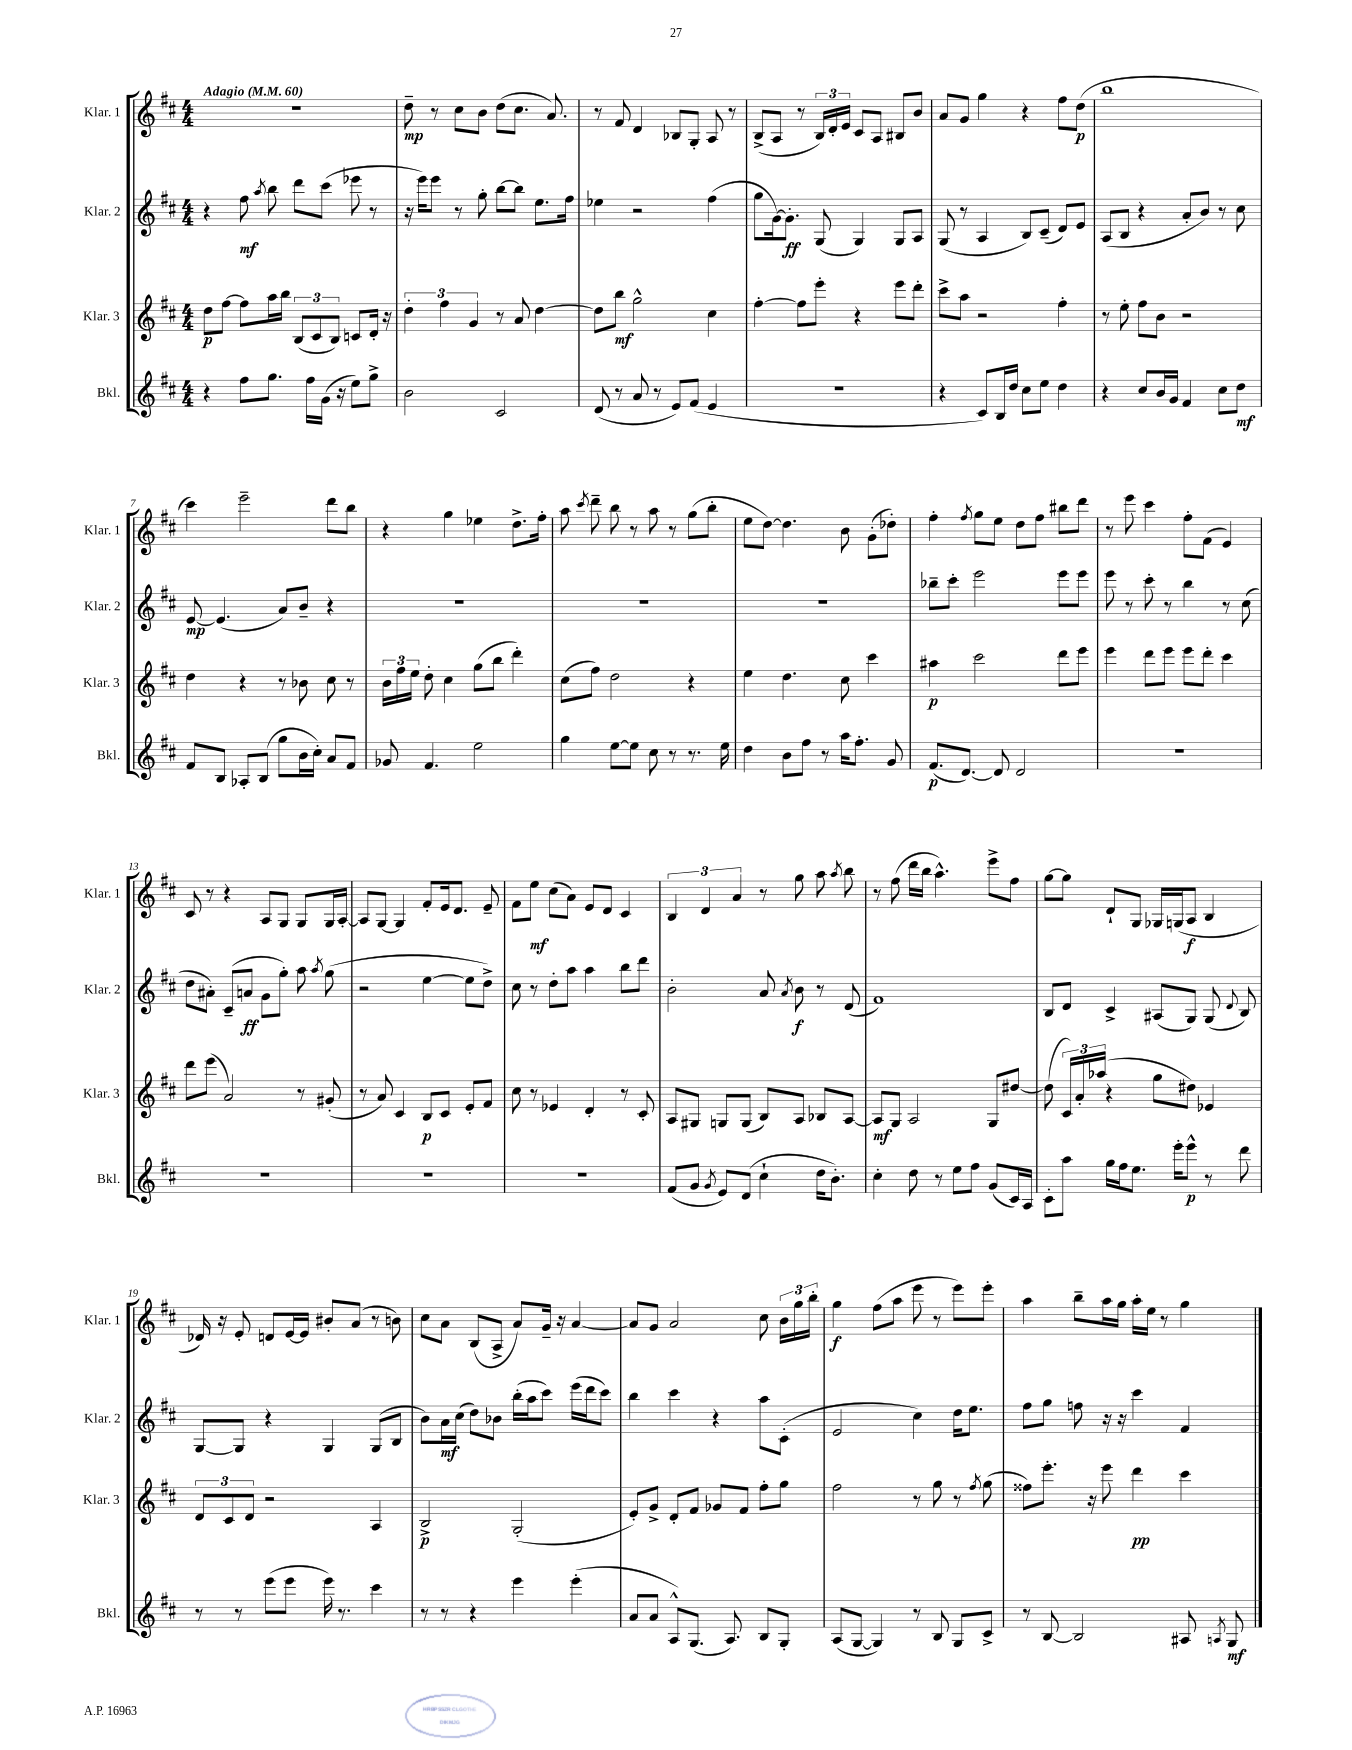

**kern	**kern	**kern	**kern
*staff4	*staff3	*staff2	*staff1
*clefG2	*clefG2	*clefG2	*clefG2
*k[f#c#]	*k[f#c#]	*k[f#c#]	*k[f#c#]
*M4/4	*M4/4	*M4/4	*M4/4
*MM60	*MM60	*MM60	*MM60
4r	8dd\L	4r	1r
.	[8ff#\J	.	.
8ff#\L	8ff#\]L	8ff#\	.
.	.	8qaa/	.
8.gg\J	16aa\L	8bb\	.
.	16bb\JJ	.	.
.	(12B/L	8ddd\L	.
16ff#\LL	.	.	.
.	12c#/	.	.
(16g\JJ	.	(8ccc#\J	.
.	12B/J)	.	.
16r	.	.	.
8ee\L)	8c/L	8eee-\	.
8gg^\J	16d'/Jk	8r	.
.	16r	.	.
=	=	=	=
2b\	6dd'\	16r	8dd~\
.	.	16eee\LK)	.
.	.	8eee\J	8r
.	6ff#\	.	.
.	.	8r	8cc#\L
.	6g/	.	.
.	.	8gg'\	8b\J
2c#/	8r	[8bb\L	(8dd\L
.	8a/	8bb\]J	8.cc#\J
.	[4dd\	8.ee\L	.
.	.	.	8.a/)
.	.	16ff#\Jk	.
=	=	=	=
(8d/	8dd\]L	4ee-\	8r
8r	8bb\J	.	8f#/
8a/	2gg^^\	2r	4d/
8r	.	.	.
8e/L)	.	.	8B-/L
(8f#/J	.	.	8G'/J
4e/	4cc#\	(4ff#\	8A/
.	.	.	8r
=	=	=	=
1r	[4ff#'\	8gg\L	(8B^/L
.	.	[16g\k)	8A/J
.	.	8.g'\]J	.
.	8ff#\]L	.	8r
.	8eee'\J	(8G/	24B/LL)
.	.	.	24d'/
.	.	.	24e/JJ
.	4r	4G/)	8c#/L
.	.	.	8A/J
.	8eee\L	8G/L	8B#/L
.	8ddd'\J	8A/J	8b/J
=	=	=	=
4r	8ccc#^\L	(8G/	8a/L
.	8aa\J	8r	8g/J
8c#/L)	2r	4A/	4gg\
16B/L	.	.	.
16dd/JJ	.	.	.
8cc#\L	.	8B/L)	4r
8ee\J	.	(8c#~/J	.
4dd\	4ff#'\	8d/L)	8ff#\L
.	.	8e/J	(8dd\J
=	=	=	=
4r	8r	(8A/L	1bb
.	8ee'\	8B/J	.
8cc#/L	8ff#\L	4r	.
16b/L	8b\J	.	.
16g/JJ	.	.	.
4f#/	2r	8a'/L	.
.	.	8b/J)	.
8cc#\L	.	8r	.
8dd\J	.	8cc#\	.
=	=	=	=
8f#/L	4dd\	[8e/	4ccc#\)
8B/J	.	(4.e/]	.
8A-'/L	4r	.	2eee~\
(8B/J	.	.	.
8gg\L	8r	8a/L)	.
16b\L	8b-\	8b~/J	.
16cc#'\JJ)	.	.	.
8a/L	8cc#\	4r	8ddd\L
8f#/J	8r	.	8bb\J
=	=	=	=
8g-/	24b\LL	1r	4r
.	24ff#\	.	.
.	24ee\JJ	.	.
4.f#/	8dd'\	.	.
.	4cc#\	.	4gg\
2ee\	(8gg\L	.	4ee-\
.	8bb\J	.	.
.	4ddd'\)	.	8.dd^\L
.	.	.	16ff#'\Jk
=	=	=	=
4gg\	(8cc#\L	1r	8aa\
.	.	.	8qccc#/
.	8ff#\J)	.	8ddd~\
[8ee\L	2dd\	.	8bb\
8ee\]J	.	.	8r
8cc#\	.	.	8aa\
8r	.	.	8r
8.r	4r	.	(8gg\L
.	.	.	8bb'\J
16ee\	.	.	.
=	=	=	=
4dd\	4ee\	1r	8ee\L
.	.	.	[8dd\J)
8b\L	4.dd\	.	4.dd\]
8ff#\J	.	.	.
8r	.	.	.
16aa\LK	8cc#\	.	8b\
8.ff#'\J	.	.	.
.	4ccc#\	.	(8g'\L
8g/	.	.	8dd-'\J)
=	=	=	=
(8.f#/L	4aa#\	8bb-~\L	4ff#'\
.	.	8ccc#'\J	.
[8.d/J)	.	.	.
.	.	.	8qff#/
.	2ccc#\	2eee\	8gg\L
8d/]	.	.	8ee\J
2d/	.	.	8dd\L
.	.	.	8ff#\J
.	8ddd\L	8eee\L	8bb#\L
.	8eee\J	8eee\J	8ddd\J
=	=	=	=
1r	4eee\	8eee\	8r
.	.	8r	8eee\
.	8ddd\L	8ccc#'\	4ccc#\
.	8eee\J	8r	.
.	8eee\L	4bb\	8ff#'\L
.	8ddd'\J	.	(8f#\J
.	4ccc#\	8r	4e/)
.	.	(8cc#\	.
=	=	=	=
1r	8ddd\L	8dd\L	8c#/
.	(8eee\J	8a#'\J)	8r
.	2a/)	(8c#~/L	4r
.	.	8a/J	.
.	.	8g\L	8A/L
.	.	8gg'\J)	8G/J
.	8r	8aa\	8G/L
.	.	8qaa/	.
.	(8g#'/	(8gg\	16G/L
.	.	.	[16A'/JJ
=	=	=	=
1r	8r	2r	8A/]L
.	8a/)	.	[8G/J
.	4c#/	.	4G/]
.	8B/L	[4ee\	8f#'/L
.	8c#/J	.	16e/k
.	.	.	8.d/J
.	8e'/L	8ee\]L	.
.	8f#/J	8dd^\J)	8e~/
=	=	=	=
1r	8cc#\	8cc#\	8f#\L
.	8r	8r	8ee\J
.	4e-/	8dd'\L	(8cc#\L
.	.	8aa\J	8a\J)
.	4d'/	4aa\	8e/L
.	.	.	8d/J
.	8r	8bb\L	4c#/
.	8c#'/	8ddd\J	.
=	=	=	=
(8f#/L	8A/L	2b'\	6B/
8g/J	8G#/J	.	.
.	.	.	6d/
8qg/	.	.	.
8e/L)	8G/L	.	.
.	.	.	6a/
(8d/J	(8G/J	.	.
4cc#`\	8B/L)	8a/	8r
.	.	8qa/	.
.	8A/J	8b\	8gg\
16dd\LK	8B-/L	8r	8aa\
8.b'\J)	.	.	.
.	.	.	8qaa/
.	[8A/J	(8d/	8bb\
=	=	=	=
4cc#'\	8A/]L	1f#)	8r
.	8G/J	.	(8ff#\
8dd\	2A/	.	16ddd\LL
.	.	.	16bb\JJ
8r	.	.	4.aa^^\)
8ee\L	.	.	.
8ff#\J	.	.	.
(8g/L	8G/L	.	8eee^\L
16c#/L)	[8dd#/J	.	8ff#\J
16A/JJ	.	.	.
=	=	=	=
8c#'\L	(8dd#\]	8B/L	[8gg\L
8aa\J	24c#/LL)	8d/J	8gg\]J
.	24a'/	.	.
.	(24aa-/JJ	.	.
16gg\LL	4r	4c#^/	8d`/L
16ff#\J	.	.	.
8.ee\J	.	.	8G/J
.	8gg\L	(8A#/L	16G-/LL
16eee'\LK	.	.	(16G/J
8eee^^\J	8dd#\J)	8G/J)	8A/J
8r	4e-/	(8G/	4B/
.	.	8qqd/	.
8ddd\	.	8B/)	.
=	=	=	=
8r	12d/L	[8G/L	16d-/)
.	.	.	16r
.	12c#/	.	.
8r	.	8G/]J	8e'/
.	12d/J	.	.
(8eee\L	2r	4r	8d/L
8eee\J	.	.	[16e/L
.	.	.	16e/]JJ
16eee\)	.	4G/	8b#'/L
8.r	.	.	.
.	.	.	(8a/J
4ccc#\	4A/	(8G/L	8r
.	.	8B/J	8b\)
=	=	=	=
8r	2B^/	8b\L)	8cc#\L
8r	.	16a\L	8a\J
.	.	(16cc#\JJ	.
4r	.	8dd\L)	(8B/L
.	.	8b-\J	8A^/J
4eee\	(2G'/	(16bb'\LL	8a/L)
.	.	16aa\J	.
.	.	8ccc#\J)	16g~/Jk
.	.	.	16r
(4eee'\	.	(16eee\LL	[4a/
.	.	16ddd\J	.
.	.	8ccc#\J)	.
=	=	=	=
8a/L	8e'/L)	4bb\	8a/]L
8a/J	8g^/J	.	8g/J
8A^^/L)	8d'/L	4ccc#\	2a/
(8.G/J	8f#/J	.	.
.	8g-/L	4r	.
8.A/)	.	.	.
.	8f#/J	.	.
8B/L	8ff#'\L	8aa\L	8cc#\
8G'/J	8gg\J	(8c#'\J	24b\LL
.	.	.	24gg\
.	.	.	24bb'\JJ
=	=	=	=
(8A/L	2ff#\	2e/	4gg\
[8G/J	.	.	.
4G/])	.	.	(8ff#\L
.	.	.	8aa\J
8r	8r	4cc#\)	8eee\
8B/	8gg\	.	8r
8G/L	8r	16dd\LK	8eee\L)
.	.	8.ee\J	.
.	8qff#/	.	.
8c#^/J	(8gg\	.	8eee'\J
=	=	=	=
8r	8ff##\L)	8ff#\L	4aa\
[8B/	8.eee'\J	8gg\J	.
2B/]	.	8ff\	8bb~\L
.	16r	.	.
.	8eee\	16r	16aa\L
.	.	16r	16gg\JJ
.	4ddd\	4ccc#\	16aa'\LL
.	.	.	16ee\JJ
.	.	.	8r
8A#/	4ccc#\	4f#/	4gg\
8qA/	.	.	.
8G/	.	.	.
==	==	==	==
*-	*-	*-	*-
